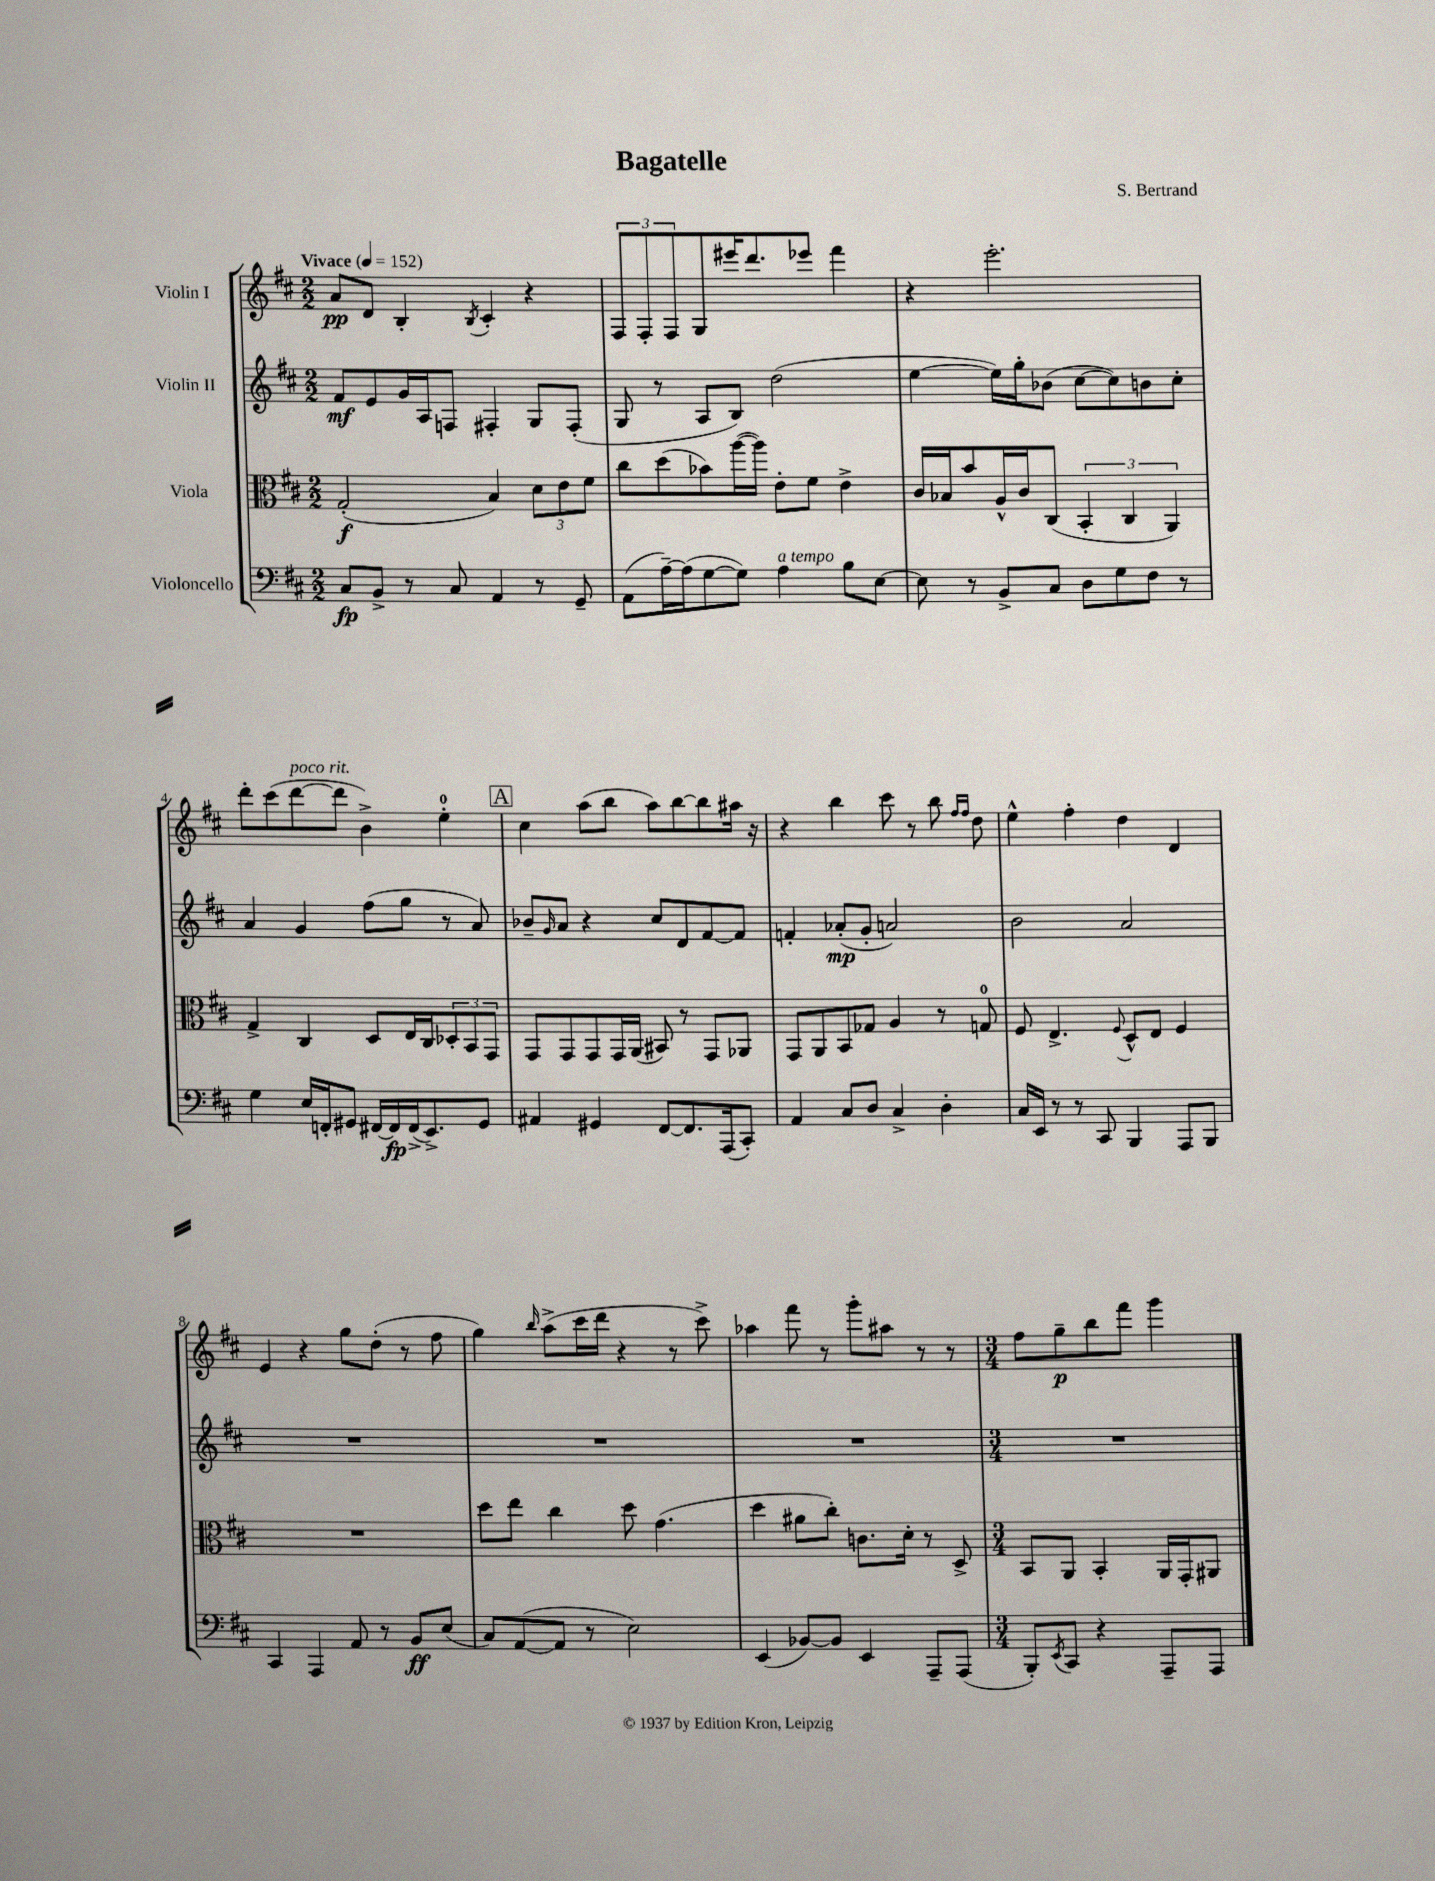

**kern	**kern	**kern	**kern
*staff4	*staff3	*staff2	*staff1
*clefF4	*clefC3	*clefG2	*clefG2
*k[f#c#]	*k[f#c#]	*k[f#c#]	*k[f#c#]
*M2/2	*M2/2	*M2/2	*M2/2
*MM152	*MM152	*MM152	*MM152
8C#	(2G'	8f#	8a
8BB^	.	8e	8d
8r	.	16g	4B'
.	.	16A	.
8C#	.	8F	.
.	.	.	8qB
4AA	4B)	4F#'	4c#'
8r	12d	8G	4r
.	12e	.	.
8GG~	.	(8F#'	.
.	12f#	.	.
=	=	=	=
(8AA	8cc#	8G	12F#
.	.	.	12F#'
[16A~)	(8dd	8r	.
.	.	.	12F#
(16A]	.	.	.
[8G	8b-)	8A	8G
8G])	([16aa	8B)	16eee#
.	16aa])	.	8.ddd
4A	8e'	(2dd	.
.	8f#	.	8eee-
8B	4e^	.	4fff#
[8E	.	.	.
=	=	=	=
8E]	16c#	[4ee	4r
.	16B-	.	.
8r	8b	.	.
8BB^	16A^^	16ee])	2.eee'
.	16c#	16gg'	.
8C#	(8C#	(8b-	.
8D	6BB'	[8cc#	.
8G	.	8cc#])	.
.	6C#	.	.
8F#	.	8b	.
.	6AA)	.	.
8r	.	8cc#'	.
=	=	=	=
4G	4G^	4a	8ddd'
.	.	.	(8ccc#
16E	4C#	4g	[8ddd
16FF'	.	.	.
8GG#	.	.	8ddd]
[16FF#	8D	(8ff#	4b^)
16FF#]	.	.	.
(16FF#^	16E	8gg	.
8.EE^)	16C#	.	.
.	12D-'	8r	4ee'
.	12BB	.	.
8GG#	.	8a)	.
.	12GG	.	.
=	=	=	=
4AA#	8GG	8b-~	4cc#
.	.	16qqg	.
.	8GG	8a	.
4GG#	8GG	4r	(8aa
.	16GG	.	8bb
.	(16AA	.	.
[8FF#	8BB#)	8cc#	8aa)
8.FF#]	8r	8d	[8bb
.	8GG	[8f#	8bb]
(16AAA	.	.	.
8CC#')	8AA-	8f#]	16aa#
.	.	.	16r
=	=	=	=
4AA	8GG	4f'	4r
.	8AA	.	.
8C#	8BB	(8a-'	4bb
8D	8G-	8g'	.
4C#^	4A	2a)	8ccc#
.	.	.	8r
4D'	8r	.	8bb
.	.	.	16qqff#
.	.	.	16qqff#
.	8G	.	8dd
=	=	=	=
16C#	8F#	2b	4ee^^
16EE	.	.	.
8r	4.E^	.	.
8r	.	.	4ff#'
8CC#	.	.	.
.	8qqF#	.	.
4BBB	8D^^	2a	4dd
.	8E	.	.
8AAA	4F#	.	4d
8BBB	.	.	.
=	=	=	=
4CC#	1r	1r	4e
4AAA	.	.	4r
8AA	.	.	8gg
8r	.	.	(8dd'
8BB	.	.	8r
(8E	.	.	8ff#
=	=	=	=
8C#)	8dd	1r	4gg)
([8AA	8ee	.	.
.	.	.	16qqbb
8AA]	4cc#	.	(8aa^
8r	.	.	16ccc#
.	.	.	16ddd
2E)	8dd	.	4r
.	(4.g	.	.
.	.	.	8r
.	.	.	8ccc#^)
=	=	=	=
(4EE	4dd	1r	4aa-
[8BB-)	8a#	.	8fff#
8BB-]	8cc#')	.	8r
4EE	8.c	.	8ggg'
.	.	.	8aa#
.	16d'	.	.
8AAA~	8r	.	8r
(8AAA	8D^	.	8r
=	=	=	=
*M3/4	*M3/4	*M3/4	*M3/4
8BBB')	8BB	2.r	8ff#
8qEE	.	.	.
8CC#	8AA	.	8gg~
4r	4BB'	.	8bb
.	.	.	8fff#
8AAA~	16AA	.	4ggg
.	16GG'	.	.
8AAA	8AA#	.	.
==	==	==	==
*-	*-	*-	*-
